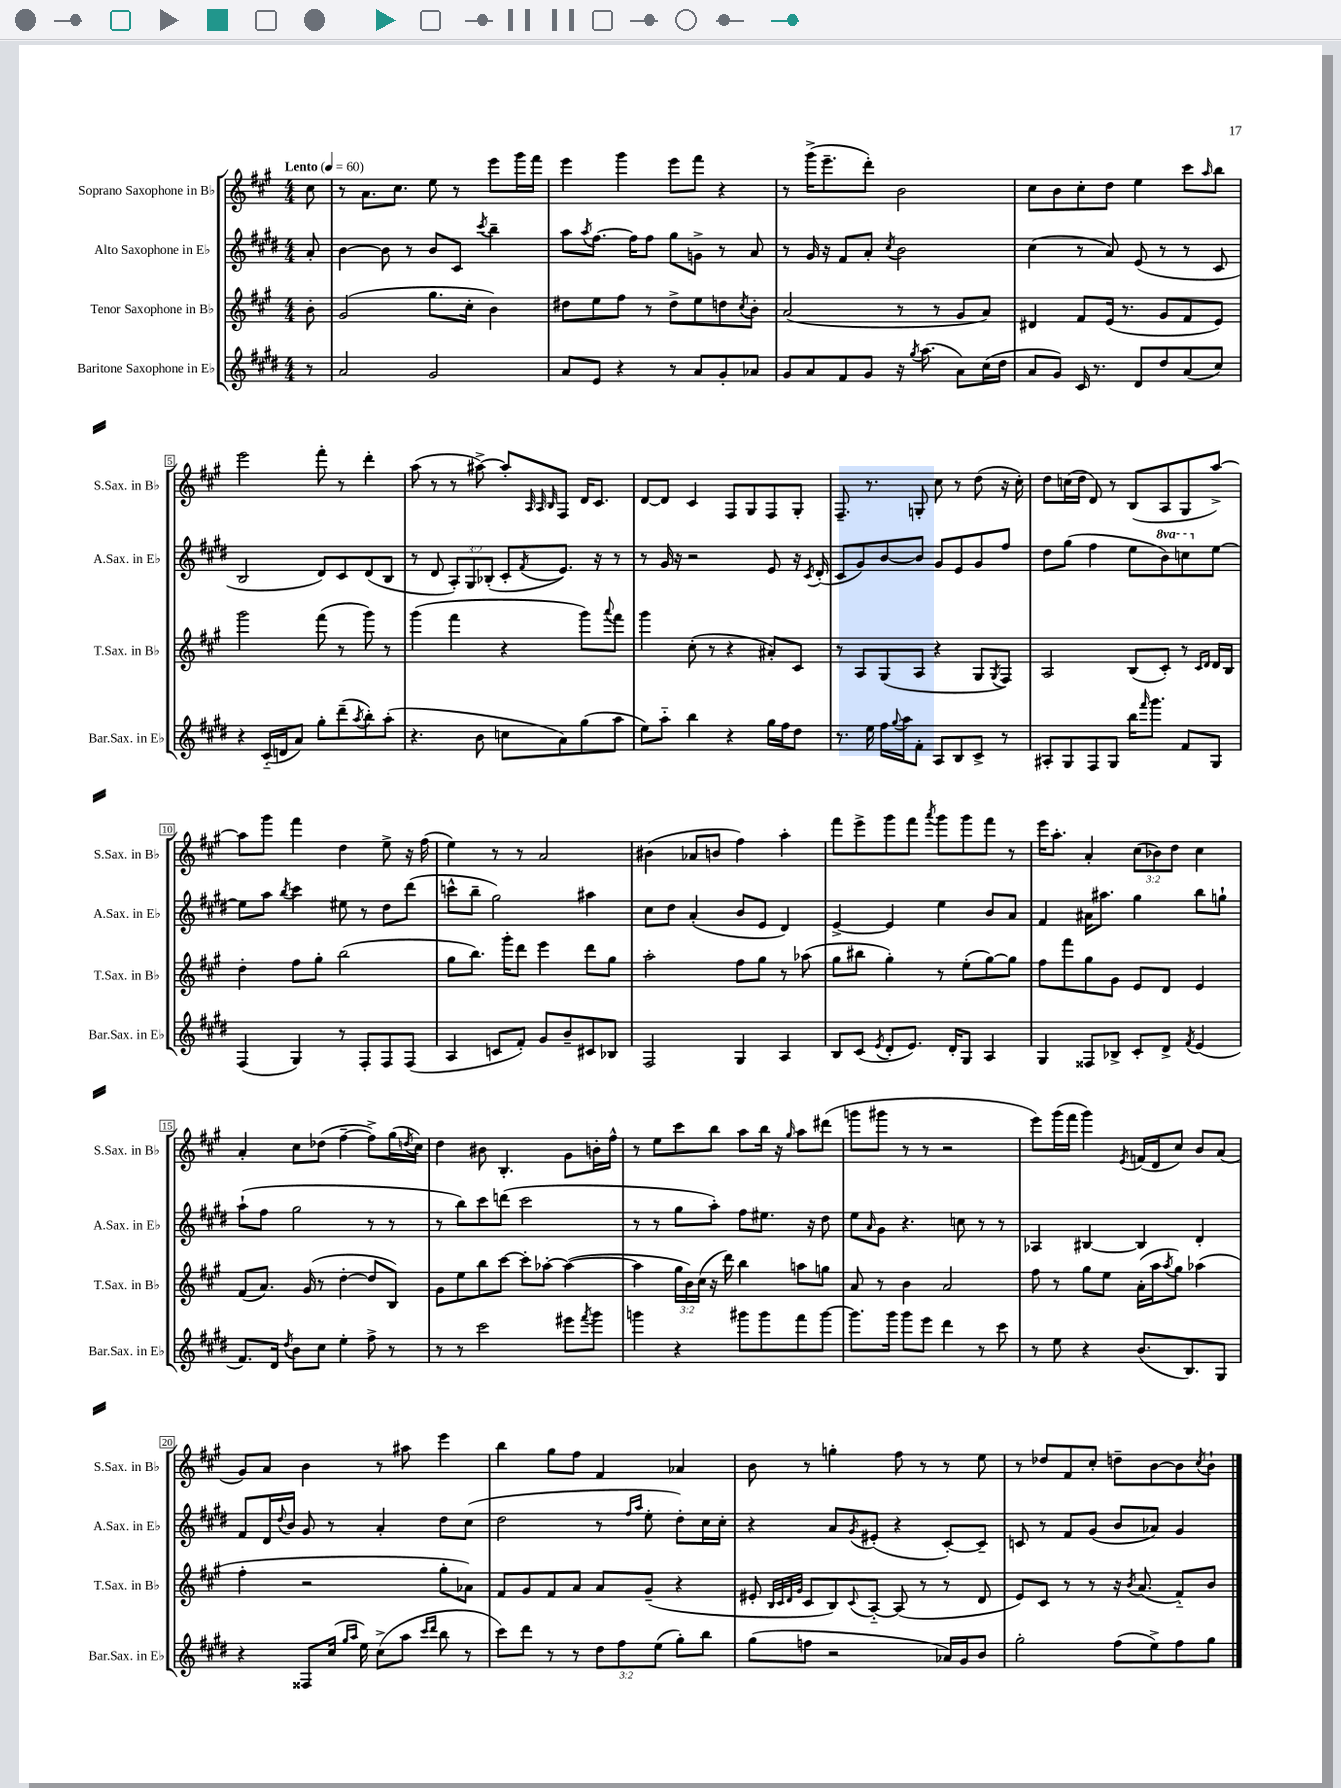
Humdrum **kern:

**kern	**kern	**kern	**kern
*staff4	*staff3	*staff2	*staff1
*clefG2	*clefG2	*clefG2	*clefG2
*k[f#c#g#d#]	*k[f#c#g#]	*k[f#c#g#d#]	*k[f#c#g#]
*M4/4	*M4/4	*M4/4	*M4/4
*MM60	*MM60	*MM60	*MM60
8r	8b'	8a'	8cc#
=	=	=	=
2a	(2g#	[4b	8r
.	.	.	8.a
.	.	8b]	.
.	.	.	8.cc#
.	.	8r	.
2g#	8.gg#	8b	8ee
.	.	8c#	8r
.	16cc#'	.	.
.	.	8qccc#	.
.	4b)	4bb~	8eee
.	.	.	16ggg#
.	.	.	16fff#
=	=	=	=
8a	8dd#	8aa	4eee
.	.	8qaa	.
8e	8ee	[8.ff#	.
4r	8ff#	.	4ggg#
.	.	16ff#]	.
.	8r	8ff#	.
8r	8dd#^	8gg#	8eee
8a	8ee	8g^	8fff#
8g#'	8dd	8r	4r
.	8qcc#	.	.
8a-	8b'	8a	.
=	=	=	=
8g#	(2a	8r	8r
8a	.	16g#	(16ggg#^
.	.	16r	8.eee~
8f#	.	8f#	.
8g#	.	8a'	8ddd')
.	.	8qcc#	.
16r	8r	2b	2b
8qgg#	.	.	.
(8.aa	.	.	.
.	8r	.	.
8a)	8g#	.	.
(16cc#	8a)	.	.
16dd#	.	.	.
=	=	=	=
8a	4d#	(4cc#	8cc#
8g#)	.	.	8b
16c#	8f#	8r	8cc#'
8.r	.	.	.
.	(16e	8a)	8dd
.	8.r	.	.
8d#	.	(8e	4ee
8dd#	8g#	8r	.
(8a	8f#	8r	8ccc#
.	.	.	16qqaa
8cc#)	8e)	8c#	8bb
=	=	=	=
4r	2ggg#	2B	2eee
(16c#'~	.	.	.
16d	.	.	.
8a)	.	.	.
8gg#'	(8fff#	8d#)	8fff#'
(8ddd#~	8r	8c#	8r
8qaa	.	.	.
8bb')	8ggg#)	(8d#	4ddd'
(8aa'	8r	8B	.
=	=	=	=
4.r	(4ggg#	8r	(8aa
.	.	8d#	8r
.	4fff#	12A')	8r
.	.	12G#	.
8b	.	.	[8aa#^)
.	.	(12B-'	.
8cc	4r	8c#'	8aa#']
.	.	.	32qqA
.	.	.	32qqA
.	.	8qf#	32qqB
8a)	.	8.e)	8F#
(8gg#	8ggg#)	.	16d
.	.	16r	8.c#
.	8qqaaa	.	.
8aa	8fff#	8r	.
=	=	=	=
8ee)	4ggg#	8r	[8d
8aa'~	.	16g#	8d]
.	.	16r	.
4bb	(8cc#'	2r	4c#
.	8r	.	.
4r	4r	.	8F#
.	.	.	8G#
16gg#	8a#')	8e	8F#
16ff#	.	.	.
8dd#	8c#	16r	8G#'
.	.	8qc#	.
.	.	(16d#'	.
=	=	=	=
8.r	8r	8c#	8.F#~
.	8A	8g#)	.
16ee	.	.	8.r
16ff#	(8G#	[8b	.
8qqgg#	.	.	.
16aa	.	.	.
8f#'	8A	8b]	8G'
8A	4r	8g#	8cc#
8B	.	8e	8r
8c#^	8G#	8g#	(8dd
.	8qG#	.	.
8r	8F#)	8ff#	16r
.	.	.	16cc#')
=	=	=	=
8A#'	2A	8dd#	8dd
8G#	.	(8gg#	(16cc
.	.	.	16dd
8F#	.	4ff#	8d)
8G#	.	.	8r
16bb	(8B	8ee	(8B
16qqfff#	.	.	.
8.ggg#	.	.	.
.	8c#')	8bb)	8A
8f#	8r	8ccc	8G#
.	16qqc#	.	.
.	16qqd	.	.
8G#	16d	[8ee	[8aa^)
.	16B	.	.
=	=	=	=
(4F#	4dd'	8ee]	8aa]
.	.	8aa	8ggg#
.	.	8qbb	.
4G#)	8ff#	4ccc#	4fff#
.	8gg#'	.	.
8r	(2bb	8ee#	4dd
8F#'	.	8r	.
8F#	.	8dd#	8ee^
(8F#	.	(8ddd#	16r
.	.	.	(16ff#
=	=	=	=
4A	8gg#	8ccc^^	4ee)
.	8.bb)	8bb~	.
8c	.	2gg#)	8r
.	16ggg#'	.	.
8f#')	8ddd	.	8r
8g#	4eee	.	2a
8b~	.	.	.
8c#	8ddd	4aa#	.
8B-	8gg#	.	.
=	=	=	=
2F#	2aa'	8cc#	(4b#
.	.	8dd#	.
.	.	(4a'	8a-
.	.	.	8b
4G#	8ff#	8b	4ff#)
.	8gg#	8e	.
4A	8r	4d#)	4aa'
.	(8aa-	.	.
=	=	=	=
8B	8gg#	[4e^	8fff#
(8c#	8bb#	.	8eee^
8qe	.	.	.
8d#'	4gg#')	4e]	8ggg#
8.e)	.	.	8fff#
.	.	.	8qaaa
.	8r	4ee	8ggg#
16d#'	.	.	.
8G#	(8ee'	.	8ggg#
4A	[8gg#)	8b	8fff#
.	8gg#]	8a	8r
=	=	=	=
4G#	8ff#	4f#	16eee
.	.	.	8.aa'
.	8fff#	.	.
8F##	8gg#	16a#	4a'
.	.	8.aa#	.
8B-^	8g#	.	.
8c#'	8e	4gg#	(12cc#
.	.	.	12b-)
8d#^	8d	.	.
.	.	.	12dd
8qf#	.	.	.
(4e	4e	8bb	4cc#
.	.	8gg`	.
=	=	=	=
8.f#)	(8f#	(8aa`	4a'
.	8.a)	8ff#	.
16d#	.	.	.
8qdd#	.	.	.
8b	.	2gg#	8cc#
.	(16g#	.	.
8cc#	8r	.	(8dd-
4ee'	[4dd'	.	[4ff#~
8ff#^	8dd]	8r	8ff#^])
8r	8B)	8r	(16gg#
.	.	.	8qdd
.	.	.	16cc#)
=	=	=	=
8r	8g#	8r	4dd
8r	8ee	8bb)	.
2ccc#	8bb	8ccc#	8b#
.	[8ccc#	(8ddd	4.B'
.	8ccc#']	2ccc#	.
.	[8aa-'	.	.
8eee#	(4aa-_	.	8g#
8qfff#	.	.	.
8ggg#	.	.	16b'
.	.	.	16ff#^^
=	=	=	=
4ggg	4aa-]	8r	8r
.	.	8r	8ee
4r	24gg#	8gg#	8ccc#
.	24b)	.	.
.	(24cc#	.	.
.	16r	8aa')	8bb
.	16ddd)	.	.
8ggg#	4bb	8ff#	8aa
8ggg#	.	8.ee#	16bb
.	.	.	16r
.	.	.	16qqgg#
8fff#	8aa	.	8aa
.	.	16r	.
[8ggg#	8gg	8dd#	(8ddd#
=	=	=	=
8.ggg#]	8a	8ee	8ggg
.	.	16qqa	.
.	8r	8g#	8ggg#
16ggg#	.	.	.
8ggg#	4b	4.r	8r
8eee	.	.	8r
4ddd#	2a	.	2r
.	.	8cc	.
8r	.	8r	.
8ccc#	.	8r	.
=	=	=	=
8r	8ff#	4A-	8eee)
8ee	8r	.	(16ggg#
.	.	.	16fff#
4r	8gg#	[4B#	4ggg#)
.	8ee	.	.
.	.	.	8qe
(8.b	(16a'	4B#]	(16f
.	16aa	.	16d
.	8qaa	.	.
.	8gg#)	.	8cc#)
8.B)	.	.	.
.	(4aa-	4d#'	8b
8G#	.	.	(8a
=	=	=	=
4r	4ff#'	8f#	8g#)
.	.	16d#	8a
.	.	8qqdd#	.
.	.	16b	.
8F##	2r	8g#	4b
(16cc#	.	8r	.
16qqgg#	.	.	.
16qqaa	.	.	.
16ee)	.	.	.
(8cc#^	.	4a'	8r
8aa	.	.	8aa#
16qqccc#	.	.	.
16qqddd#	.	.	.
8bb	8gg#'	8dd#	4eee
8r	8a-)	(8cc#	.
=	=	=	=
8ccc#)	8f#	2dd#	4bb
8ddd#	8g#	.	.
8r	8f#	.	8gg#
8r	8a	.	8ff#
12dd#	8a	8r	4f#
12ff#	.	.	.
.	.	16qqff#	.
.	.	16qqaa	.
.	(8g#~	8ee'	.
(12ee	.	.	.
8gg#')	4r	8dd#')	4a-
8bb	.	16cc#	.
.	.	16cc#'	.
=	=	=	=
(8gg#	8e#'	4r	8b
.	32qqB	.	.
.	32qqc#	.	.
.	32qqd	.	.
.	32qqg#	.	.
8ff	8c#	.	8r
2r	8B)	8a	4gg'
.	8qqc#	8qg#	.
.	[8A'~	(8e#'	.
.	(8A]	4r	8ff#
.	8r	.	8r
16a-)	8r	[8c#')	8r
16g#	.	.	.
8b	8d	8c#~]	8ee
=	=	=	=
2gg#'	8e)	8c	8r
.	8c#	8r	8dd-
.	8r	8f#	8f#
.	8r	(8g#	8cc#'
(8ff#	16r	8b	8dd~
.	8qb	.	.
.	(8.a	.	.
8ee^)	.	8a-)	[8b
8ff#	8f#'~)	4g#	8b]
.	.	.	8qcc#
8gg#	8b	.	8b`
==	==	==	==
*-	*-	*-	*-
